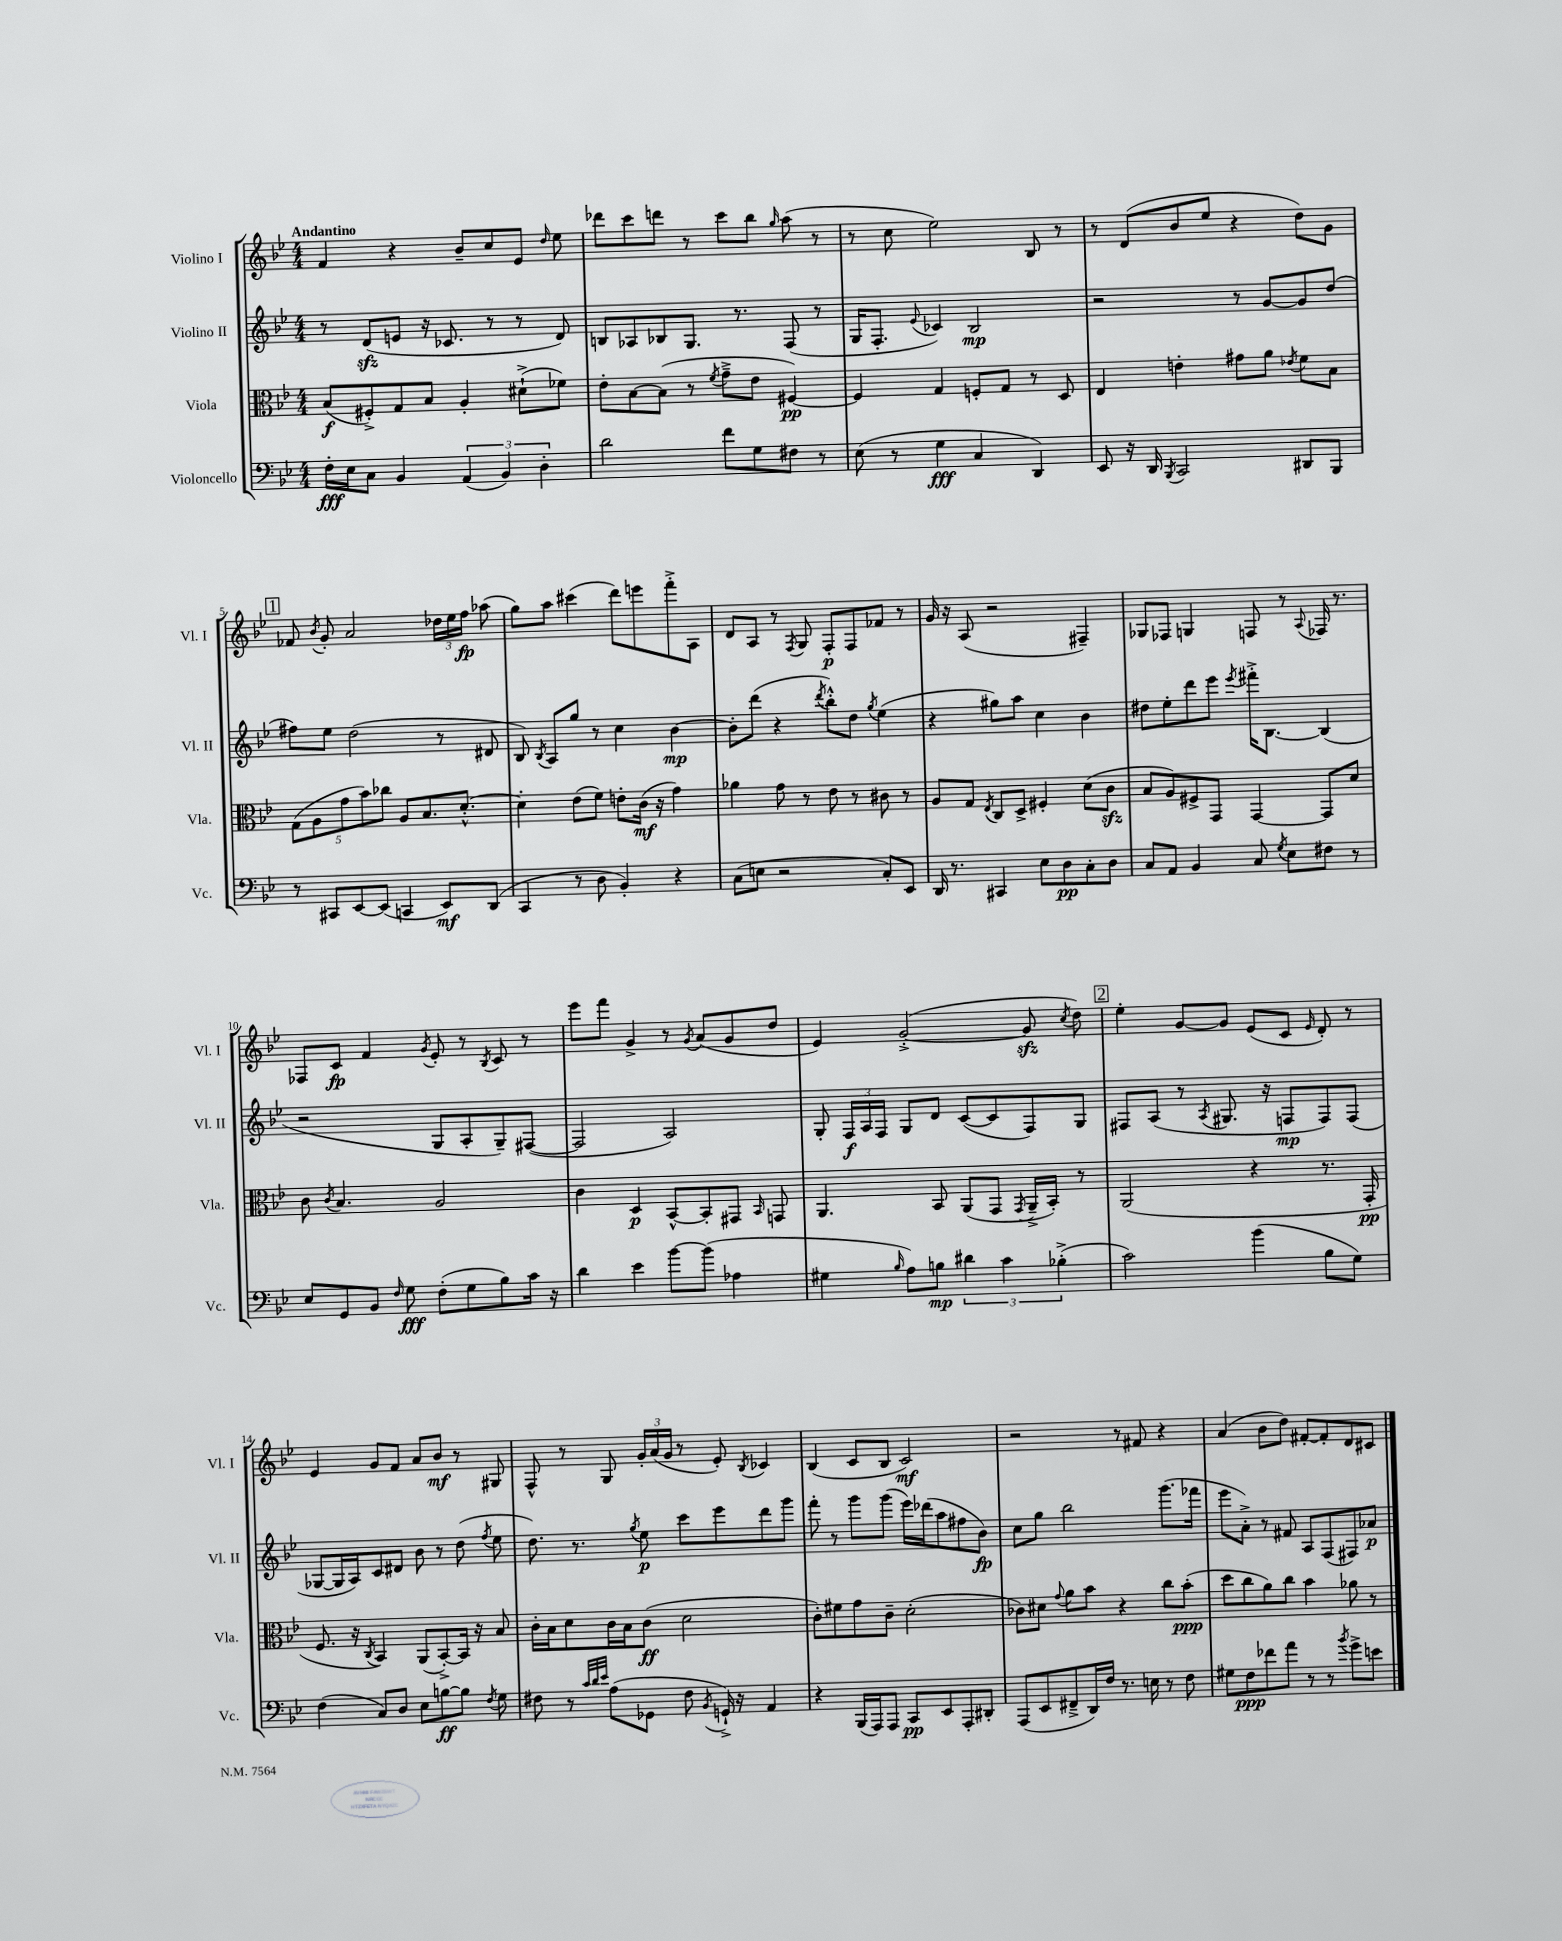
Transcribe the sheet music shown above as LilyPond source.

<<
\new StaffGroup <<
\new Staff = "s0" \with { instrumentName = "Violino I" shortInstrumentName = "Vl. I" } {
    \clef treble \key bes \major \numericTimeSignature \time 4/4 \tempo "Andantino"
    \autoBeamOff f'4 r4 bes'8[-- c''8 ees'8] \grace { d''16 } ees''8 |
    des'''8[ c'''8 d'''8] r8 c'''8[ bes''8] \grace { g''16 } a''8( r8 |
    r8 c''8 ees''2) bes8 r8 |
    r8 d'8[( bes'8 ees''8] r4 d''8[) g'8] |
    \mark \markup { \box "1" } fes'8 \acciaccatura { bes'8 } g'8-. a'2 \tuplet 3/2 { des''16[ ees''16 f''16]\fp } aes''8( |
    g''8[) a''8] cis'''4( d'''8[) e'''8 f'''8-.-> a8] |
    d'8[ a8] r8 \acciaccatura { f8 } g8 f8[-.\p f8 fes'8] r8 |
    g'16 r16 a8( r2 fis4--) |
    ges8[ fes8] g4 f8 r8 \appoggiatura { a8 } fes16 r8. |
    fes8[ c'8]\fp f'4 \acciaccatura { g'8 } ees'8-. r8 \acciaccatura { bes8 } c'8 r8 |
    ees'''8[ f'''8] g'4-> r8 \acciaccatura { g'8 } a'8[( g'8 d''8] |
    ees'4) g'2~-.->( g'8\sfz \acciaccatura { c''8 } d''8) |
    \mark \markup { \box "2" } ees''4-. g'8[~ g'8] ees'8[( c'8] \grace { ees'16 } d'8-.) r8 |
    ees'4 g'8[ f'8] a'8[ bes'8]\mf r8 gis8 |
    f8-^ r8 g8 \tuplet 3/2 { g'16[-. a'16( g'16] } r8 ees'8-.) \acciaccatura { bes8 } ces'4 |
    bes4( c'8[ bes8] c'2\mf) |
    r2 r8 fis'8 r4 |
    a'4( bes'8[ d''8]) fis'8[~-. fis'8-. d'8 cis'8] \bar "|." |
}
\new Staff = "s1" \with { instrumentName = "Violino II" shortInstrumentName = "Vl. II" } {
    \clef treble \key bes \major \numericTimeSignature \time 4/4
    \autoBeamOff r8 d'8[\sfz( e'8] r16 ces'8. r8 r8 d'8) |
    b8[ aes8 bes8 g8.] r8. f8( r8 |
    g16[ f8.]-. \appoggiatura { ees'8 } ces'4) bes2\mp |
    r2 r8 g'8[~ g'8 d''8]( |
    \mark \markup { \box "1" } fis''8[) ees''8] d''2( r8 dis'8 |
    bes8) \acciaccatura { bes8 } a8[ g''8] r8 c''4 bes'4~\mp |
    bes'8[-. d'''8]( r4 \acciaccatura { d'''8 } bes''8[-.-^) d''8] \acciaccatura { g''8 } ees''4( |
    r4 gis''8[) a''8] c''4 bes'4 |
    dis''8[ ees''8-. d'''8 ees'''8] \acciaccatura { ees'''8 } fis'''16[-.-> bes8.]~ bes4( |
    r2 g8[ a8-. g8--) fis8]~( |
    fis2 a2) |
    g8-. \tuplet 3/2 { f16[\f a16 f16] } g8[ d'8] c'8[~( c'8 f8) g8] |
    \mark \markup { \box "2" } fis8[ a8]( r8 \acciaccatura { a8 } gis8. r16 f8[\mp f8) f8]( |
    ges8[~ ges16 a16) c'8 dis'8] bes'8 r8 d''8( \acciaccatura { f''8 } ees''8 |
    d''8.) r8. \acciaccatura { g''8 } ees''8\p c'''8[ ees'''8 d'''8 g'''8] |
    f'''8-. r8 g'''8[ g'''8]( ees'''16[) des'''16( a''8 fis''8 bes'8]\fp) |
    c''8[ g''8] bes''2 g'''8.[( fes'''16] |
    ees'''8[ a'8]-.->) r8 fis'8 a8[ f8( fis8) aes'8]\p \bar "|." |
}
\new Staff = "s2" \with { instrumentName = "Viola" shortInstrumentName = "Vla." } {
    \clef alto \key bes \major \numericTimeSignature \time 4/4
    \autoBeamOff bes8[\f( fis8-.->) g8 bes8] a4-. dis'8[-!->( fes'8]) |
    ees'8[-. bes8~ bes8]( r8 \acciaccatura { f'8 } g'8[---> ees'8] fis4~\pp) |
    fis4 g4 f8[-. g8] r8 d8 |
    ees4 e'4-. gis'8[ a'8] \acciaccatura { ees'8 } f'8[ bes8] |
    \mark \markup { \box "1" } \tuplet 5/4 { g8[( a8 g'8 bes'8) ces''8] } a8[ bes8. d'8.]~-.-^ |
    d'4-. ees'8[( f'8]) e'8[-. c'16]\mf( r16 g'4) |
    aes'4 g'8 r8 ees'8 r8 cis'8 r8 |
    a8[ g8] \acciaccatura { ees8 } c8[ d8]-> fis4-. d'8[( c'8]\sfz |
    bes8[ a8) fis8-> g,8] g,4~ g,8[ d'8] |
    c'8 \acciaccatura { c'8 } bes4. a2 |
    c'4 d4\p bes,8[~-^ bes,8-. gis,8] \grace { bes,16 } g,8 |
    a,4. bes,8 a,8[( g,8] \acciaccatura { g,8 } a,16[---> bes,16]-.) r8 |
    \mark \markup { \box "2" } a,2( r4 r8. g,16-.\pp |
    f8. r16 \acciaccatura { c8 } bes,4) a,8[( bes,8~-.->) bes,16] r16 bes8 |
    c'16[-. bes16 d'8 c'16 bes16 c'8]\ff( d'2 |
    c'8[-.) fis'8 g'8 c'8]-- d'2-.( |
    ces'8[) dis'8] \appoggiatura { g'8 } a'8[ bes'8] r4 c''8[ bes'8]-.\ppp( |
    d''8[ c''8 a'8) c''8] bes'4 aes'8 r8 \bar "|." |
}
\new Staff = "s3" \with { instrumentName = "Violoncello" shortInstrumentName = "Vc." } {
    \clef bass \key bes \major \numericTimeSignature \time 4/4
    \autoBeamOff f16[-.\fff ees16 c8] bes,4 \tuplet 3/2 { a,4( bes,4) d4-. } |
    d'2 f'8[ g8 fis8] r8 |
    ees8( r8 g4\fff c4 d,4) |
    ees,8 r16 d,16 \acciaccatura { bes,,8 } c,2 dis,8[ bes,,8] |
    \mark \markup { \box "1" } r8 cis,8[ ees,8~ ees,8]( c,4 ees,8[\mf) d,8]( |
    c,4 r8 d8 bes,4-.) r4 |
    c8[( e8] r2 c8[-.) ees,8] |
    d,16 r8. cis,4 ees8[ d8\pp c8-. d8] |
    c8[ a,8] bes,4 c8 \acciaccatura { g8 } ees8[ fis8] r8 |
    ees8[ g,8 bes,8] \grace { f16 } g8\fff f8[-.( g8 bes8) c'16] r16 |
    d'4 ees'4 bes'8[~ bes'8]( aes4 |
    gis4 \grace { bes16 } a8[) b8]\mp \tuplet 3/2 { dis'4 c'4 bes4-.->( } |
    \mark \markup { \box "2" } c'2) bes'4( bes8[ g8]) |
    f4( c8[) d8] ees8[ b8~\ff b8] \acciaccatura { f8 } g8 |
    fis8 r8 \grace { c'32[ d'32 ees'32] } a8[( ges,8] fis8 \acciaccatura { bes,8 } g,16-!->) r16 a,4 |
    r4 bes,,16[( a,,16) a,,8] c,8[\pp ees,8 a,,8-. dis,8]-. |
    a,,8[( ees,8 fis,8---> d,16) f16] r8. e16 r8 f8 |
    gis8[ f8\ppp fes'8 a'8] r8 r8 \acciaccatura { bes'8 } g'8[-> e'8] \bar "|." |
}
>>
>>
